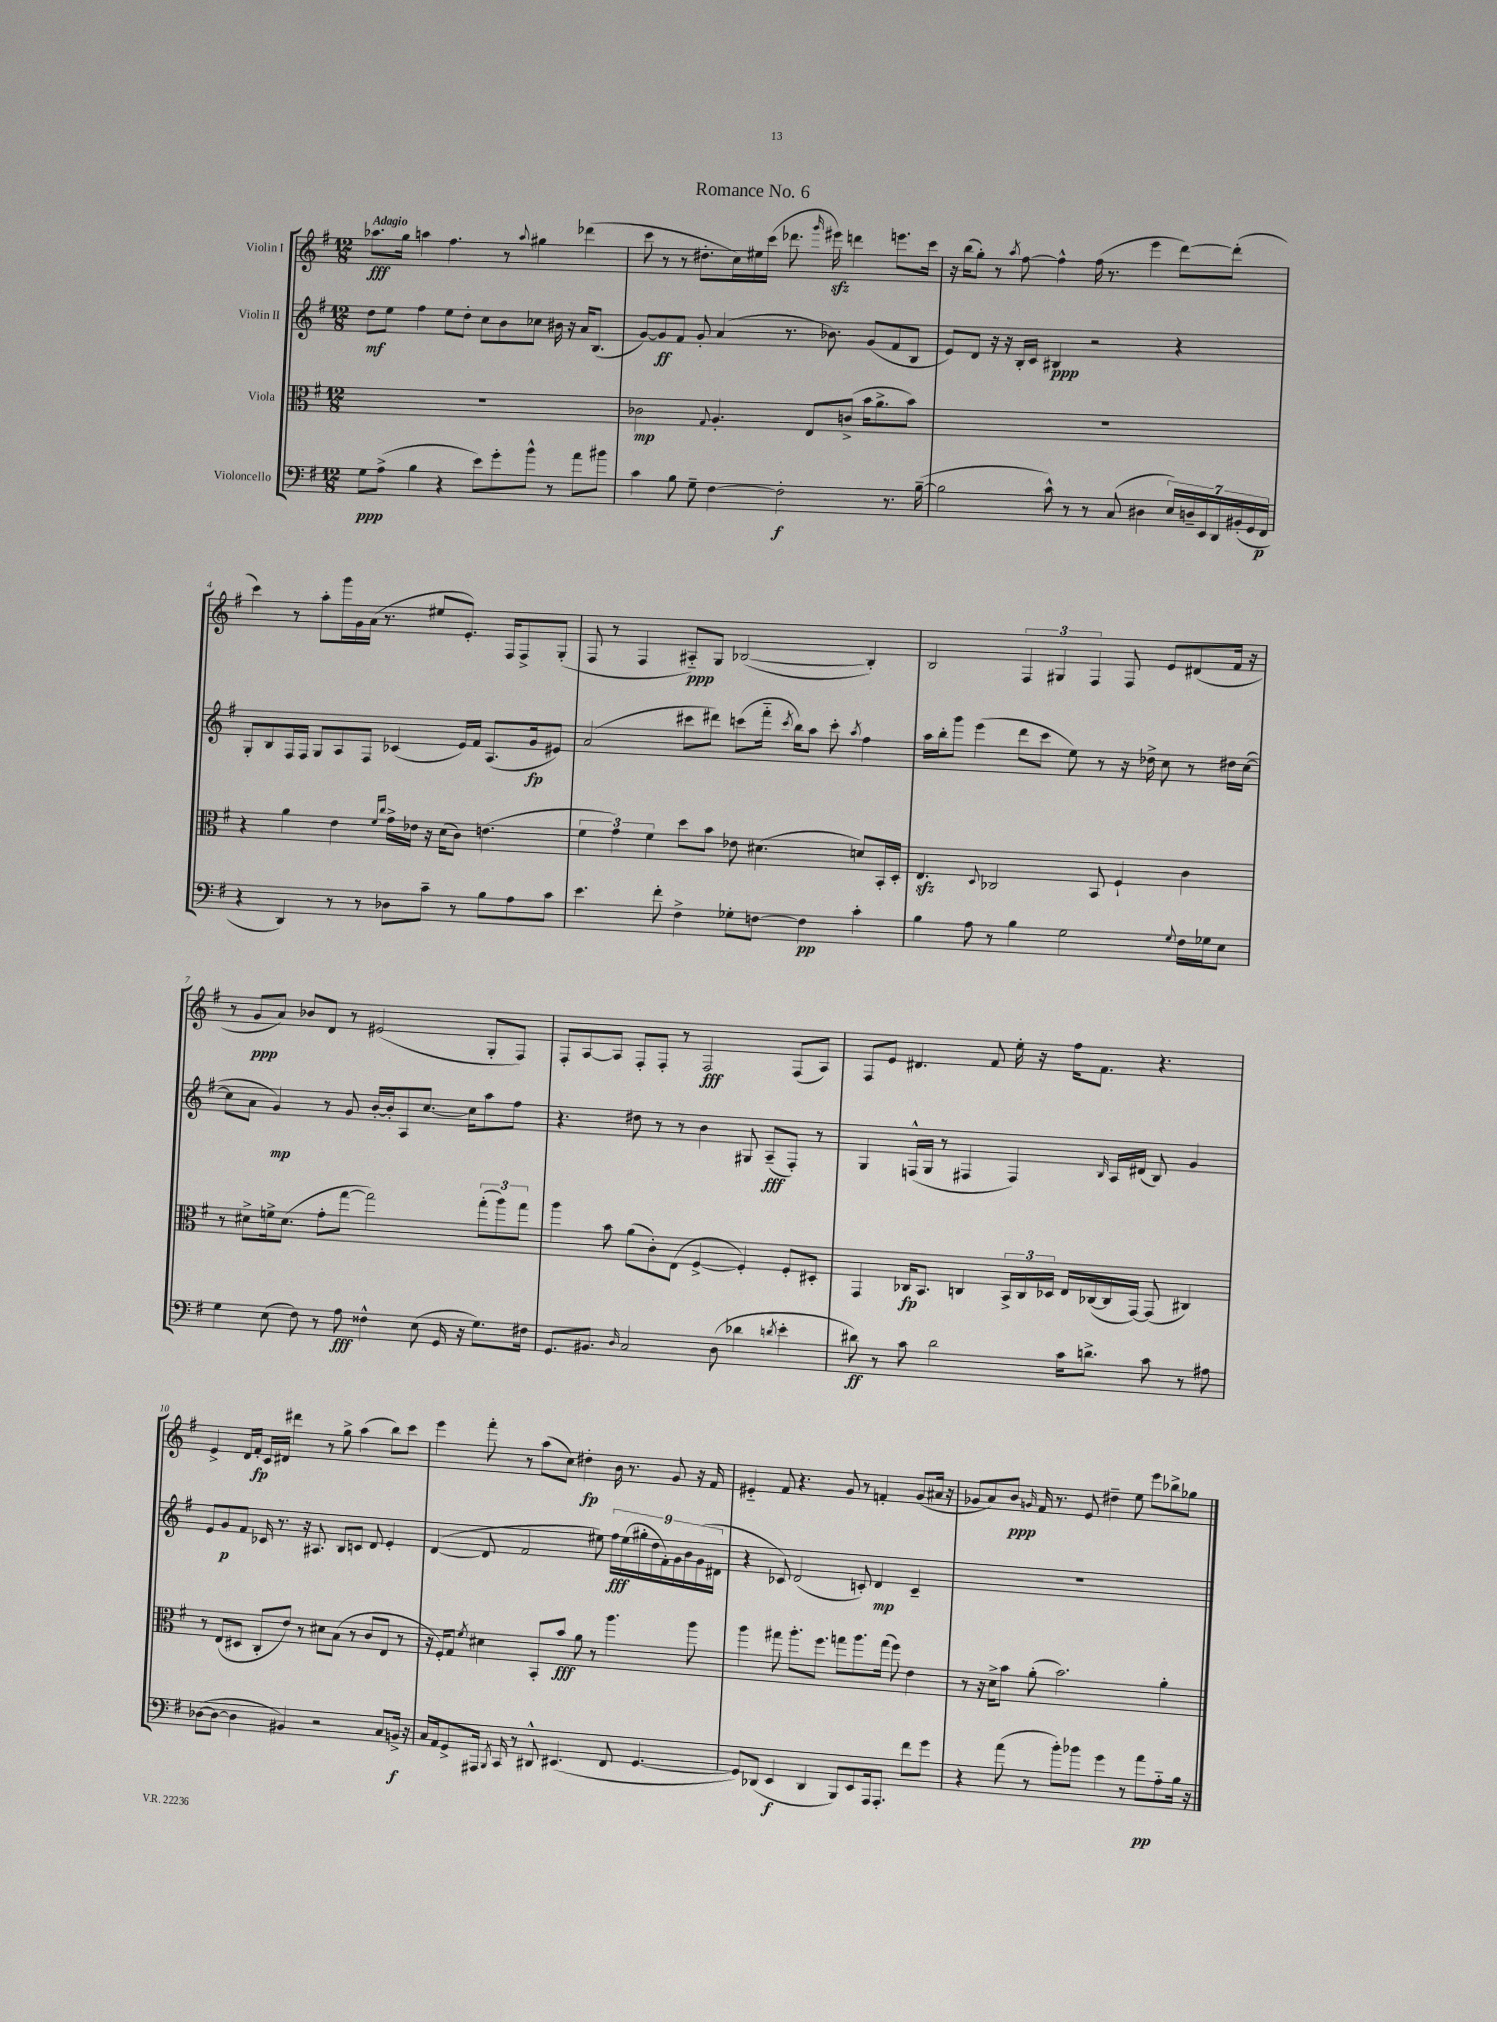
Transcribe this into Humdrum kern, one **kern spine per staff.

**kern	**dynam	**kern	**dynam	**kern	**dynam	**kern	**dynam
*part4	*part4	*part3	*part3	*part2	*part2	*part1	*part1
*staff4	*staff4	*staff3	*staff3	*staff2	*staff2	*staff1	*staff1
*I"Violoncello	*	*I"Viola	*	*I"Violin II	*	*I"Violin I	*
*clefF4	*	*clefC3	*	*clefG2	*	*clefG2	*
*k[f#]	*	*k[f#]	*	*k[f#]	*	*k[f#]	*
*M12/8	*	*M12/8	*	*M12/8	*	*M12/8	*
=1	=1	=1	=1	=1	=1	=1	=1
!	!	!	!	!	!	!LO:TX:a:B:t=Adagio	!
8G\L	ppp	1.r	.	8dd\L	mf	8.aa-X\L	fff
(8A^\J	.	.	.	8ee\J	.	.	.
.	.	.	.	.	.	16gg\Jk	.
4B\	.	.	.	4ff#\	.	4aan\	.
4r	.	.	.	8ee\L	.	4.ff#\	.
.	.	.	.	8dd'\J	.	.	.
8e\L)	.	.	.	8cc\L	.	.	.
8g'\	.	.	.	8b\	.	8r	.
.	.	.	.	.	.	8qqaa/	.
8b^^\J	.	.	.	8cc-X\J	.	4gg#X\	.
8r	.	.	.	16b#X\	.	.	.
.	.	.	.	16r	.	.	.
8a\L	.	.	.	16a/KL	.	(4ddd-X\	.
.	.	.	.	(8.B/J	.	.	.
8b#X\J	.	.	.	.	.	.	.
=2	=2	=2	=2	=2	=2	=2	=2
4c\	.	2c-X\	mp	[8g/L)	.	8ccc\	.
.	.	.	.	8g/]	ff	8r	.
8B\	.	.	.	8f#/J	.	8r	.
8G~\	.	.	.	8g'/	.	8.dd#X'\L	.
.	.	8qqG/	.	.	.	.	.
[4F#\	.	4.A'/	.	(4a/	.	.	.
.	.	.	.	.	.	16cc\L)	.
.	.	.	.	.	.	16ee#X\	.
.	.	.	.	.	.	(16ccc\JJ	.
2F#'\]	f	.	.	8.r	.	8.ddd-X\	.
.	.	8E/L	.	.	.	.	.
.	.	.	.	.	.	16qqggg/	.
.	.	.	.	8.b-X\)	.	16eee#Xzz\)	.
.	.	(8cn^/J	.	.	.	4dddn\	.
.	.	16b\KL	.	(8g/L	.	.	.
.	.	8.a^\	.	.	.	.	.
8.r	.	.	.	8f#/	.	8.eeen\L	.
.	.	8b\J)	.	8B/J	.	.	.
([16B~\	.	.	.	.	.	16ccc\Jk	.
=3	=3	=3	=3	=3	=3	=3	=3
2B\]	.	1.r	.	8e/L)	.	16r	.
.	.	.	.	.	.	(16bb\KL	.
.	.	.	.	8d/J	.	8gg'\J)	.
.	.	.	.	16r	.	8r	.
.	.	.	.	16r	.	.	.
.	.	.	.	.	.	8qaa/	.
.	.	.	.	16B'/LL	.	[8ff#\	.
.	.	.	.	16c/JJ	.	.	.
8c^^\)	.	.	.	4B#X/	ppp	4ff#^^\]	.
8r	.	.	.	.	.	.	.
8r	.	.	.	2r	.	(16ff#\	.
.	.	.	.	.	.	8.r	.
(8C/	.	.	.	.	.	.	.
4D#X\	.	.	.	.	.	4eee\	.
28E/LL)	.	.	.	4r	.	[8ddd\L)	.
28Dn~/	.	.	.	.	.	.	.
28EE/	.	.	.	.	.	.	.
28DD/	.	.	.	.	.	.	.
.	.	.	.	.	.	(8ddd'\J]	.
(28BB#X'/	.	.	.	.	.	.	.
28GG/	.	.	.	.	.	.	.
28FF#/JJ	p	.	.	.	.	.	.
!!LO:LB:g=z
=4	=4	=4	=4	=4	=4	=4	=4
4r	.	4r	.	8G'/L	.	4ccc\)	.
.	.	.	.	8B/	.	.	.
4DD/)	.	4a\	.	16F#/L	.	8r	.
.	.	.	.	16F#/JJ	.	.	.
.	.	.	.	8G/L	.	8aa'\L	.
8r	.	4e\	.	8A/	.	16ggg\L	.
.	.	.	.	.	.	16g\	.
8r	.	.	.	8F#/J	.	(16a\JJ	.
.	.	.	.	.	.	8.r	.
.	.	16qqf#/LL	.	.	.	.	.
.	.	16qqcc/JJ	.	.	.	.	.
8D-X\L	.	16g^\LL	.	(4c-X/	.	.	.
.	.	16e-X\JJ	.	.	.	.	.
8c~\J	.	16r	.	.	.	8ee#X/L	.
.	.	(16d\KL	.	.	.	.	.
8r	.	8c\J)	.	16e/LL)	.	8.e'/J)	.
.	.	.	.	16f#/JJ	.	.	.
8B\L	.	(4.en\	.	(8.A/L	.	.	.
.	.	.	.	.	.	16F#/KL	.
8A\	.	.	.	.	.	8F#^/	.
.	.	.	.	16g/k	fp	.	.
8c\J	.	.	.	8e#X/J)	.	(8G'/J	.
=5	=5	=5	=5	=5	=5	=5	=5
4.e\	.	6f#\	.	(2a/	.	8F#/	.
.	.	.	.	.	.	8r	.
.	.	6g\)	.	.	.	.	.
.	.	.	.	.	.	4F#/	.
.	.	6f#\	.	.	.	.	.
8f#'\	.	.	.	.	.	.	.
4F#^\	.	8dd\L	.	8ccc#X\L	.	8A#X/L)	ppp
.	.	8b\J	.	8ddd#X\J)	.	8G/J	.
8G-X'\L	.	8e-X\	.	(8cccn\L	.	([2B-X/	.
[8Fn\J	.	(4.d#X\	.	16fff#\Jk	.	.	.
.	.	.	.	8qccc/	.	.	.
.	.	.	.	16bb\KL)	.	.	.
4F\]	pp	.	.	8aa\J	.	.	.
.	.	.	.	8ccc'\	.	.	.
.	.	.	.	8qaa/	.	.	.
4c'\	.	8dn/L)	.	4ff#\	.	4B-'/])	.
.	.	16BB'/L	.	.	.	.	.
.	.	16D'/JJ	.	.	.	.	.
=6	=6	=6	=6	=6	=6	=6	=6
4B\	.	4.Ezz/	.	16aa\LL	.	2B/	.
.	.	.	.	16bb'\J	.	.	.
.	.	.	.	8ggg\J	.	.	.
8A\	.	.	.	(4eee\	.	.	.
.	.	8qqD/	.	.	.	.	.
8r	.	2C-X/	.	.	.	.	.
4B\	.	.	.	8ddd\L	.	6F#/	.
.	.	.	.	8ccc\J	.	.	.
.	.	.	.	.	.	6G#X/	.
2G\	.	.	.	8ee\)	.	.	.
.	.	.	.	.	.	6F#/	.
.	.	8BB/	.	8r	.	.	.
.	.	4F#`/	.	16r	.	8F#/	.
.	.	.	.	16dd-X^\	.	.	.
.	.	.	.	8cc\	.	8e/L	.
8qqG/	.	.	.	.	.	.	.
16F#\LL	.	4c\	.	8r	.	(8d#X/	.
16G-X\J	.	.	.	.	.	.	.
8E\J	.	.	.	16dd#X\LL	.	16f#/Jk	.
.	.	.	.	([16cc\JJ	.	16r	.
!!LO:LB:g=z
=7	=7	=7	=7	=7	=7	=7	=7
4G\	.	8r	.	8cc\L]	.	8r	.
.	.	8d#X^\L	.	8a\J	.	8g/L	ppp
(8E\	.	16fn^\k	.	4g/)	mp	8a/J)	.
.	.	(8.d#\J	.	.	.	.	.
8F#\)	.	.	.	.	.	8b-X/L	.
8r	.	8g'\L	.	8r	.	8d/J	.
8A\	fff	[8gg\J	.	8g/	.	8r	.
4F##X^^\	.	2gg\])	.	[16b'/LL	.	(2e#X/	.
.	.	.	.	16b'/J]	.	.	.
.	.	.	.	8A/	.	.	.
(8E\	.	.	.	[8.cc/J	.	.	.
16GG/	.	.	.	.	.	.	.
16r	.	.	.	16cc\KL]	.	.	.
8.G\L)	.	(12gg'\L	.	8aa\	.	8G'/L	.
.	.	12aa\)	.	.	.	.	.
.	.	.	.	8ff#\J	.	8F#/J)	.
.	.	12gg\J	.	.	.	.	.
16F#X\Jk	.	.	.	.	.	.	.
=8	=8	=8	=8	=8	=8	=8	=8
8.GG/L	.	4aa\	.	4.r	.	8F#'/L	.
.	.	.	.	.	.	[8A/	.
8.BB#X/J	.	.	.	.	.	.	.
.	.	8b\	.	.	.	8A/J]	.
16qqD/	.	.	.	.	.	.	.
2C/	.	(8a\L	.	8dd#X\	.	8F#'/L	.
.	.	8c'\)	.	8r	.	8F#'/J	.
.	.	(8E\J	.	8r	.	8r	.
.	.	[4F#^/	.	4b\	.	2F#/	fff
(8D\	.	.	.	.	.	.	.
4d-X\	.	4F#'/])	.	8G#X/	.	.	.
.	.	.	.	(8A~/L	fff	.	.
8qdn/	.	.	.	.	.	.	.
4e'\	.	8F#'/L	.	8F#'/J)	.	(8F#/L	.
.	.	8D#X'/J	.	8r	.	8A/J)	.
=9	=9	=9	=9	=9	=9	=9	=9
8d#X\)	ff	4GG/	.	4G/	.	8F#/L	.
8r	.	.	.	.	.	8e/J	.
8c\	.	16C-X/KL	fp	(16Fn^^/LL	.	4.d#X/	.
.	.	8.BB/J	.	16G/JJ	.	.	.
2d#\	.	.	.	8r	.	.	.
.	.	4Cn/	.	4F#X/	.	.	.
.	.	.	.	.	.	8f#/	.
.	.	24BB^/LL	.	4F#/)	.	16ee'\	.
.	.	24C/	.	.	.	.	.
.	.	.	.	.	.	16r	.
.	.	24D-X/JJ	.	.	.	.	.
16c\KL	.	16E/LL	.	.	.	16ff#\KL	.
8.dn^\J	.	([16C-X/	.	.	.	8.f#\J	.
.	.	.	.	16qqB/	.	.	.
.	.	16C-/]	.	16A/LL	.	.	.
.	.	[16GG/JJ)	.	(16d#X/JJ	.	.	.
8c\	.	(8GG/]	.	8B/)	.	4.r	.
8r	.	4C#X/)	.	4g/	.	.	.
8A#X\	.	.	.	.	.	.	.
!!LO:LB:g=z
=10	=10	=10	=10	=10	=10	=10	=10
([8D-X\L	.	8r	.	8e/L	.	4e^/	.
8D-\J_	.	(8E/L	.	8g/	p	.	.
4D-\]	.	8D#X/J	.	8f#/J	.	16d/LL	.
.	.	.	.	.	.	16f#'/JJ	fp
.	.	8C'/L	.	16c-X/	.	16c/LL	.
.	.	.	.	8.r	.	16d#X/JJ	.
4BB#X/)	.	8e/J)	.	.	.	4ddd#X\	.
.	.	8r	.	16r	.	.	.
.	.	.	.	8.A#X/	.	.	.
2r	.	8d#X\L	.	.	.	8r	.
.	.	(8B\J	.	8B/L	.	8gg^\	.
.	.	8r	.	8cn/J	.	(4aa\	.
.	.	8c/L	.	8d/	.	.	.
8C/L	.	8E/J	.	4e'/	.	8bb\L)	.
16BBn^/Jk	f	8r	.	.	.	8ccc\J	.
16r	.	.	.	.	.	.	.
=11	=11	=11	=11	=11	=11	=11	=11
16C/LL	.	16r	.	([4d/	.	4eee\	.
16AA/J	.	16F#'/KL)	.	.	.	.	.
8GG^/	.	8G/J	.	.	.	.	.
.	.	8qf#/	.	.	.	.	.
16AAA#X/Jk	.	4d#X\	.	8d/]	.	8fff#'\	.
8qBBB/	.	.	.	.	.	.	.
16CC/	.	.	.	.	.	.	.
8r	.	.	.	2f#/	.	8r	.
8DD#X^^/	.	8BB'/L	.	.	.	(8aa\L	.
(4.EE#X/	.	8b/J	fff	.	.	8cc\J)	.
.	.	8a\	.	.	.	4dd#X'\	fp
.	.	8r	.	8ee#X\)	.	.	.
8FF#/	.	4.aa\	.	18ff#\LL	fff	16b\	.
.	.	.	.	(18ee#\	.	.	.
.	.	.	.	.	.	8.r	.
.	.	.	.	18gg#X'\	.	.	.
[4.GG/	.	.	.	.	.	.	.
.	.	.	.	18dd\	.	.	.
.	.	.	.	18f#'\)	.	.	.
.	.	.	.	.	.	8g/	.
.	.	.	.	18g\	.	.	.
.	.	.	.	18b\	.	.	.
.	.	8aa\	.	.	.	16r	.
.	.	.	.	(18g\	.	.	.
.	.	.	.	.	.	16f#/	.
.	.	.	.	18d#X\JJ	.	.	.
=12	=12	=12	=12	=12	=12	=12	=12
8GG/L])	.	4aa\	.	4r	.	4e#X/	.
(8DD-X/J	.	.	.	.	.	.	.
4EE/	f	8gg#X\	.	8c-X/)	.	8f#/	.
.	.	8.aa'\L	.	(2d/	.	4.r	.
4DD-/	.	.	.	.	.	.	.
.	.	8.ff#\J	.	.	.	.	.
8BBB/L)	.	8ggn\L	.	.	.	8g/	.
8EE/	.	8.aa\	.	8cn'/)	.	8r	.
16AAA/k	.	.	.	4d/	mp	4fn'/	.
8.AAA'/J	.	(16gg\Jk	.	.	.	.	.
.	.	8ff#\)	.	.	.	.	.
8f#\L	.	4e\	.	4c~/	.	(8g/L	.
8g\J	.	.	.	.	.	16a#X/Jk	.
.	.	.	.	.	.	16r	.
=13	=13	=13	=13	=13	=13	=13	=13
4r	.	8r	.	1.r	.	8g-X/L	.
.	.	16r	.	.	.	8a/)	.
.	.	16d^\KL	.	.	.	.	.
(8a\	.	8b\J	.	.	.	8b/J	ppp
.	.	.	.	.	.	16qqgn/	.
8r	.	(8a'\	.	.	.	16f#/	.
.	.	.	.	.	.	8.r	.
8b'\L)	.	2.b\)	.	.	.	.	.
8b-X\J	.	.	.	.	.	8e/	.
4g\	.	.	.	.	.	4dd#X~\	.
8r	.	.	.	.	.	8ee\	.
8a\L	pp	.	.	.	.	8eee\L	.
8A\	.	4a'\	.	.	.	8bb-X^\	.
16B\Jk	.	.	.	.	.	8gg-X\J	.
16r	.	.	.	.	.	.	.
==	==	==	==	==	==	==	==
*-	*-	*-	*-	*-	*-	*-	*-
